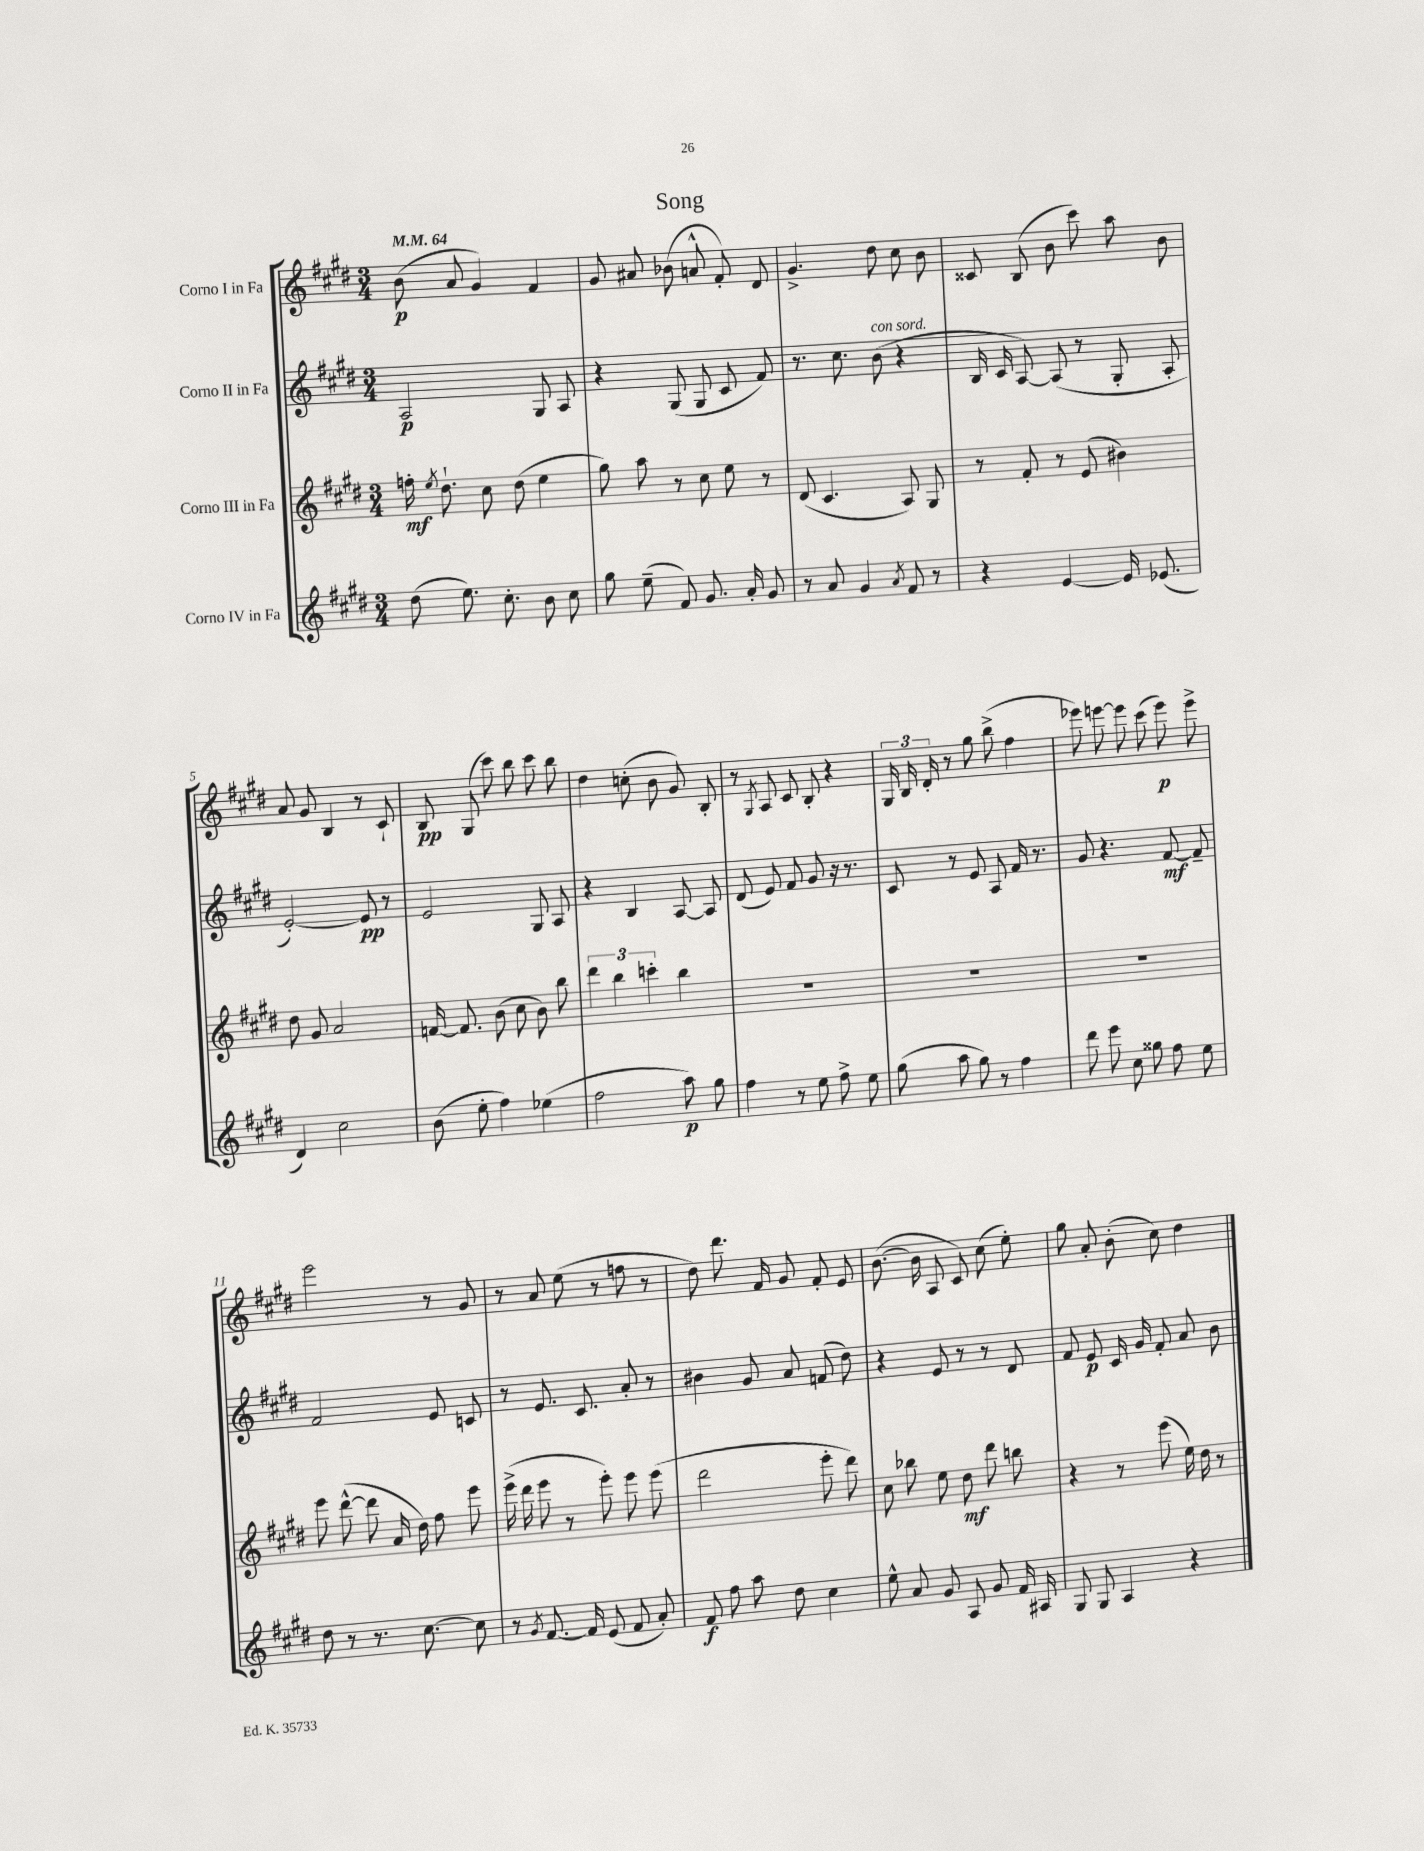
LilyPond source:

\header { title = "Song" }
<<
\new StaffGroup <<
\new Staff = "s0" \with { instrumentName = "Corno I in Fa" } {
    \clef treble \key e \major \numericTimeSignature \time 3/4 \tempo 4 = 64
    \autoBeamOff b'8\p( a'8 gis'4) fis'4 |
    gis'8 ais'8 bes'8( a'8-^ fis'8-.) dis'8 |
    gis'4.-> dis''8 cis''8 b'8 |
    cisis'8 b8( b'8 cis'''8) a''8 b'8 |
    a'8 gis'8 b4 r8 cis'8-! |
    b8\pp gis8( cis'''8) b''8 cis'''8 b''8 |
    dis''4 c''8-.( b'8 gis'8) b8-. |
    r8 \acciaccatura { gis8 } a8 cis'8 b8-. r4 |
    \tuplet 3/2 { gis16 b16 dis'16-. } r8 gis''8 b''8->( fis''4 |
    ees'''8) e'''8~ e'''8 cis'''8( e'''8\p) e'''8-> |
    e'''2 r8 gis'8 |
    r8 a'8 e''8( r8 f''8 r8 |
    dis''8) dis'''8. fis'16 gis'8 fis'8-. e'8 |
    b'8.~( b'16 a8 cis'8) cis''8( e''8-.) |
    gis''8 a'8-. b'8-.( cis''8) dis''4 \bar "|." |
}
\new Staff = "s1" \with { instrumentName = "Corno II in Fa" } {
    \clef treble \key e \major \numericTimeSignature \time 3/4
    \autoBeamOff a2\p gis8 a8 |
    r4 gis8( gis8 cis'8 fis'8) |
    r8. cis''8. b'8^\markup { \italic "con sord." }( r4 |
    b16 cis'16 a8~) a8( r8 gis8-. a8-. |
    e'2~-.) e'8\pp r8 |
    e'2 gis8 a8 |
    r4 b4 a8~ a8 |
    dis'8( e'8) fis'8 gis'8 r16 r8. |
    cis'8 r8 e'8 a8 fis'16 r8. |
    gis'8 r4. fis'8~\mf fis'8-- |
    fis'2 e'8 c'8 |
    r8 e'8. cis'8. a'8-. r8 |
    bis'4 gis'8 a'8 f'8( dis''8) |
    r4 e'8 r8 r8 dis'8 |
    fis'8 e'8\p cis'16 gis'16 fis'8-. a'8 b'8 \bar "|." |
}
\new Staff = "s2" \with { instrumentName = "Corno III in Fa" } {
    \clef treble \key e \major \numericTimeSignature \time 3/4
    \autoBeamOff f''16-.\mf \acciaccatura { e''8 } dis''8.-! cis''8 dis''8( e''4 |
    gis''8) a''8 r8 cis''8 e''8 r8 |
    dis'8( cis'4. a8) gis8 |
    r8 fis'8-. r8 e'8( bis'4) |
    dis''8 gis'8 a'2 |
    f'16~ f'8. b'8( cis''8 b'8) b''8 |
    \tuplet 3/2 { dis'''4 b''4 c'''4-. } b''4 |
    R2. |
    R2. |
    R2. |
    e'''8 dis'''8~-^( dis'''8 a'16 dis''16) fis''8 e'''8 |
    e'''16->( dis'''16 e'''8 r8 e'''8-.) e'''8 e'''8( |
    dis'''2 e'''8-. dis'''8) |
    cis''8 bes''8 e''8 dis''8\mf dis'''8 b''8 |
    r4 r8 e'''8( e''16) dis''16 r8 \bar "|." |
}
\new Staff = "s3" \with { instrumentName = "Corno IV in Fa" } {
    \clef treble \key e \major \numericTimeSignature \time 3/4
    \autoBeamOff dis''8( e''8.) cis''8.-. b'8 cis''8 |
    gis''8 e''8--( fis'8) gis'8. a'16-. gis'8 |
    r8 a'8 gis'4 \acciaccatura { a'8 } fis'8 r8 |
    r4 e'4~ e'16 ees'8.( |
    dis'4) cis''2 |
    b'8( e''8-. fis''4) ees''4( |
    fis''2 a''8\p) gis''8 |
    fis''4 r8 e''8 fis''8-> e''8 |
    gis''8( a''8 gis''8) r8 fis''4 |
    dis'''8 e'''8 cis''8 gisis''8 fis''8 e''8 |
    dis''8 r8 r8. cis''8.~ cis''8 |
    r8 \acciaccatura { gis'8 } fis'8.~ fis'16 e'8( fis'8 a'8-.) |
    fis'8\f fis''8 a''8 dis''8 cis''4 |
    e''8-^ a'8 gis'8 a8 gis'8 fis'16 ais16 |
    gis8 gis8 a4 r4 \bar "|." |
}
>>
>>
